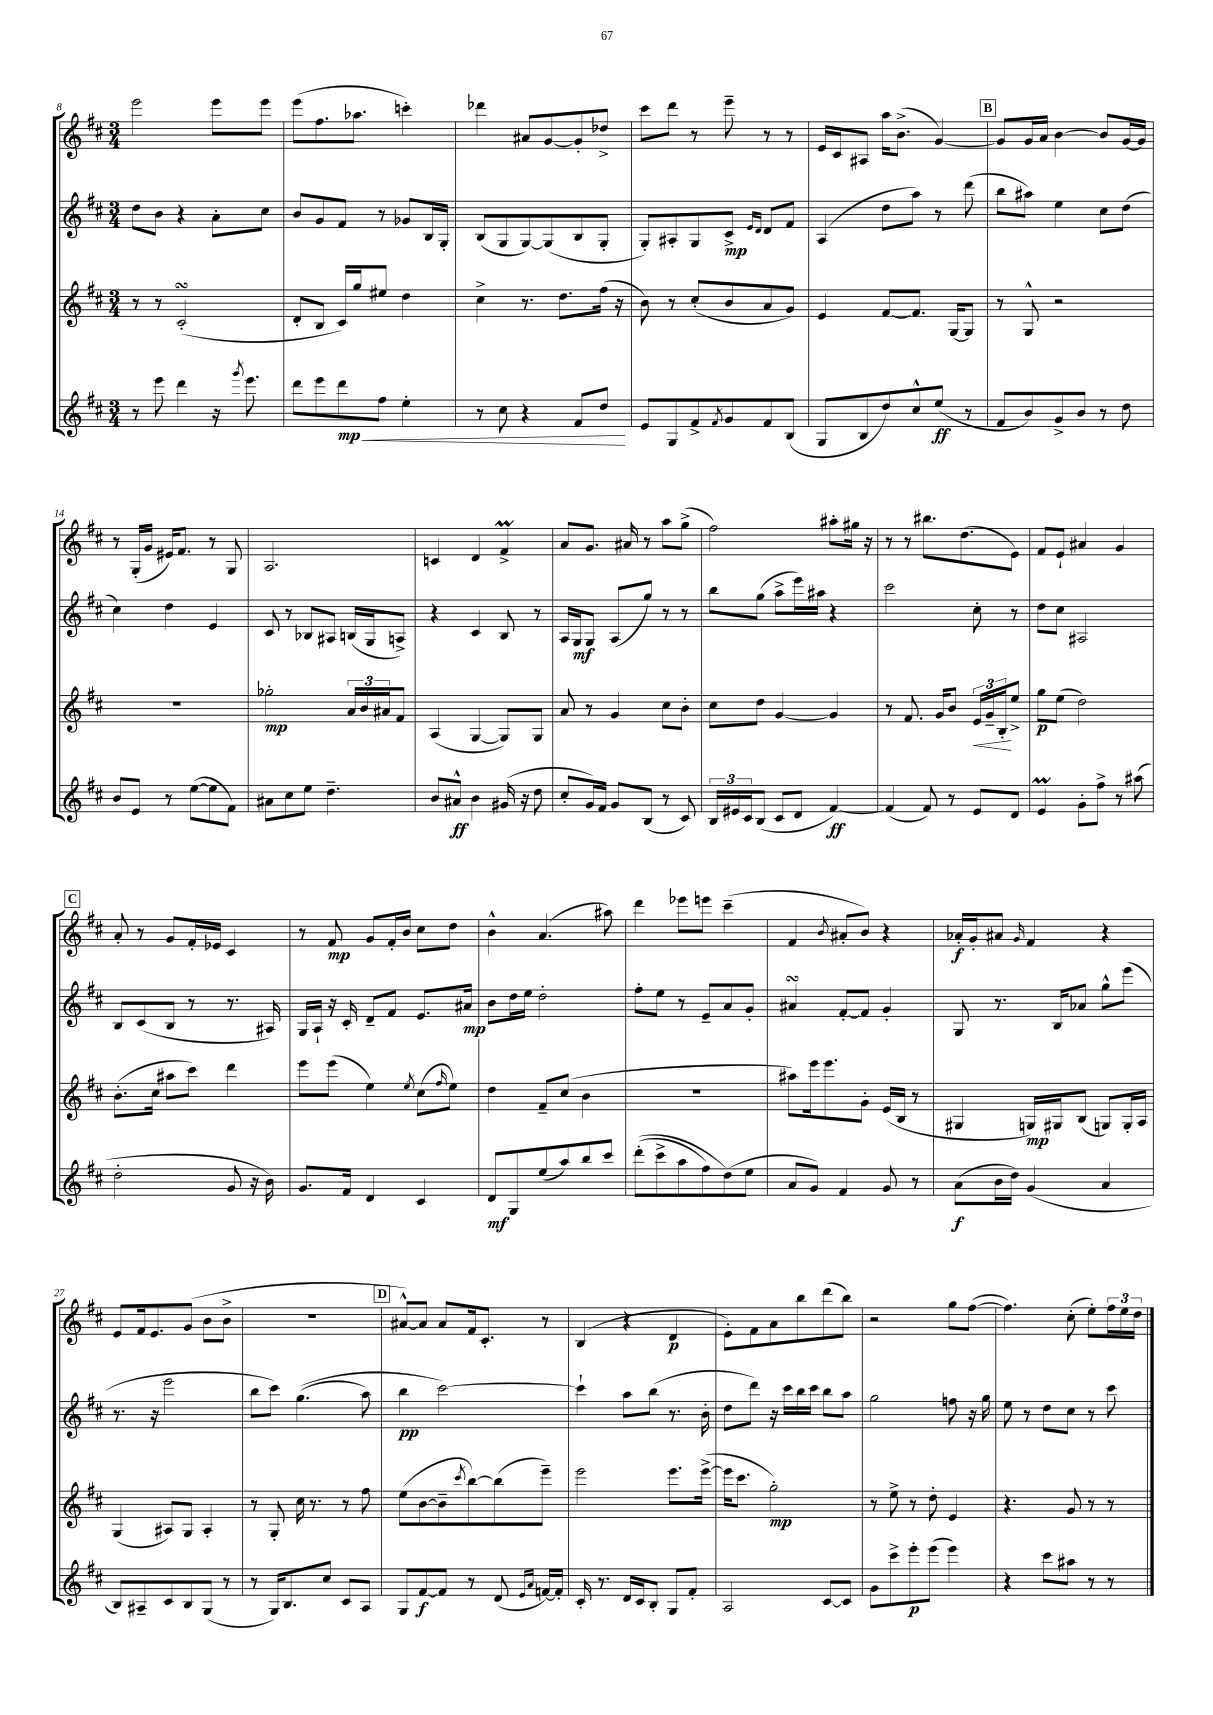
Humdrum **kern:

**kern	**kern	**kern	**kern
*staff4	*staff3	*staff2	*staff1
*clefG2	*clefG2	*clefG2	*clefG2
*k[f#c#]	*k[f#c#]	*k[f#c#]	*k[f#c#]
*M3/4	*M3/4	*M3/4	*M3/4
8r	8r	8dd	2eee
8eee	8r	8b	.
4ddd	(2c#'	4r	.
16r	.	8a'	8eee
8qggg	.	.	.
8.eee	.	.	.
.	.	8cc#	8eee
=	=	=	=
8ddd	8d'	8b	(8eee
8eee	8B	8g	8.ff#
8ddd	16c#)	8f#	.
.	16gg	.	8.aa-
8ff#	8ee#	8r	.
4ee'	4dd	8g-	4ccc')
.	.	16B	.
.	.	16G'	.
=	=	=	=
8r	4cc#^	(8B	4ddd-
8cc#	.	8G	.
4r	8.r	[8G)	8a#
.	.	(8G]	[8g
.	8.dd	.	.
8f#	.	8B	8g']
8dd	(16ff#	8G'	8dd-^
.	16r	.	.
=	=	=	=
8e	8b)	8G')	8ccc#
8G	8r	8A#'	8ddd
8f#^	(8cc#'	8G	8r
8qf#	.	.	.
8g	8b	8c#^	8eee~
.	.	16qqe	.
.	.	16qqd	.
8f#	8a	8d	8r
(8B	8g)	8f#	8r
=	=	=	=
8G	4e	(4A	16e
.	.	.	16c#
8B	.	.	8A#
8dd)	[8f#	8dd	16aa
.	.	.	(8.b^
8cc#^^	8.f#]	8aa)	.
(8ee	.	8r	[4g)
.	[16G	.	.
8r	8G]	(8ddd	.
=	=	=	=
8f#	8r	8bb	8g]
8b)	8G^^	8aa#)	16g
.	.	.	16a
8g^	2r	4ee	[4b
8b	.	.	.
8r	.	8cc#	8b]
8dd	.	(8dd	[16g
.	.	.	16g]
=	=	=	=
8b	2.r	4cc#)	8r
8e	.	.	(16G'
.	.	.	16g
8r	.	4dd	16e#)
.	.	.	8.f#
([8ee	.	.	.
8ee]	.	4e	8r
8f#)	.	.	8G
=	=	=	=
8a#	2gg-'	8c#	2.A
8cc#	.	8r	.
8ee	.	8B-	.
4.dd~	.	8A#	.
.	24a	(16B	.
.	24b	.	.
.	.	16G	.
.	24a#	.	.
.	8f#	8A^)	.
=	=	=	=
8b	(4A	4r	4c
8a#^^	.	.	.
4b	[4G	4c#	4d
(16g#	8G])	8B	4f#^
16r	.	.	.
8dd	8G	8r	.
=	=	=	=
8cc#'	8a	16A	8a
.	.	16G	.
16g)	8r	8G	8.g
16f#	.	.	.
8g	4g	(8A	.
.	.	.	16a#
(8B	.	8gg)	8r
8r	8cc#	8r	8aa
8c#)	8b'	8r	(8gg^
=	=	=	=
24B	8cc#	8bb	2ff#)
24e#	.	.	.
24c#	.	.	.
(8B	8dd	(8gg	.
8c#	[4g	8aa^	.
8d	.	16eee)	.
.	.	16aa#	.
[4f#)	4g]	4r	8aa#'
.	.	.	16gg#
.	.	.	16r
=	=	=	=
(4f#]	8r	2ccc#	8r
.	8.f#	.	8r
8f#)	.	.	8.bb#
.	16g	.	.
8r	8b	.	.
.	.	.	(8.dd
8e	24e	8cc#'	.
.	24g~	.	.
.	24B'	.	.
8d	8ee^	8r	8e)
=	=	=	=
4e	8gg	8dd	8f#
.	(8ee	8cc#	8e`
8g'	2dd)	2A#	4a#
8ff#^	.	.	.
8r	.	.	4g
(8aa#	.	.	.
=	=	=	=
2dd'	(8.b'	8B	8a'
.	.	(8c#	8r
.	16cc#	.	.
.	8aa#	8B	8g
.	8ccc#)	8r	16f#'
.	.	.	16e-
8g	4ddd	8.r	4c#
16r	.	.	.
16b)	.	16A#)	.
=	=	=	=
8.g	8eee	16G	8r
.	.	16A`	.
.	(8eee	16r	8f#
16f#	.	16c#'	.
4d	4ee)	8d~	8g
.	.	8f#	16f#'
.	.	.	16b
.	8qee	.	.
4c#	(8cc#	8.e	8cc#
.	16qqff#	.	.
.	8ee)	.	8dd
.	.	16a#	.
=	=	=	=
8d	4dd	8b	4b^^
8G	.	16dd	.
.	.	16ee	.
(8ee	8f#~	2dd'	(4.a
8aa)	(8cc#	.	.
8bb	4b	.	.
8ccc#	.	.	8aa#)
=	=	=	=
&((8ddd'	2.r	8ff#'	4ddd
8ccc#^	.	8ee	.
8aa	.	8r	8eee-
8ff#)	.	8e~	8eee
(8dd&)	.	8a	(4ccc#~
8ee	.	8g'	.
=	=	=	=
8a	8aa#)	4a#	4f#
8g)	16eee	.	.
.	8.eee	.	.
.	.	.	8qb
4f#	.	[8f#'	8a#'
.	8g'	8f#]	8b)
8g	(16e	4g'	4r
.	16B	.	.
8r	8r	.	.
=	=	=	=
(8a	4G#	8G	16a-'
.	.	.	16g'
16b	.	8.r	8a#
16dd)	.	.	.
.	.	.	16qqg
(4g	16G)	.	4f#
.	16G#	16B	.
.	(8B	8a-	.
4a	8G)	8gg^^	4r
.	16G'	(8eee	.
.	16A	.	.
=	=	=	=
8B)	(4G	8.r	8e
8A#~	.	.	16f#
.	.	16r	8.e
8c#	8A#)	2eee	.
8B	8G	.	(8g
(8G	4A#'	.	8b
8r	.	.	8b^
=	=	=	=
8r	8r	8bb	2.r
16G)	8G'	8ccc#)	.
8.B	.	.	.
.	16cc#	&((4.gg	.
.	8.r	.	.
8cc#	.	.	.
8c#	8r	.	.
8A	8ff#	8aa)	.
=	=	=	=
8G	(8ee	4bb	[8a#^^)
[8f#	[8b	.	8a#]
8f#]	8b~]	[2ccc#&)	8a#
.	8qccc#	.	.
8r	[8bb)	.	16f#
.	.	.	8.c#'
(8d	(8bb]	.	.
16qqe	.	.	.
16qqa	.	.	.
[16f)	8eee~)	.	8r
16f']	.	.	.
=	=	=	=
16c#'	2eee	4ccc#`]	(4B
8.r	.	.	.
16d	.	8aa	4r
16c#	.	.	.
8B'	.	(8bb	.
8G	8.eee	8.r	4d
8f#'	.	.	.
.	([16eee^	16b'	.
=	=	=	=
2A	16eee]	8dd	8e')
.	8.ccc#	.	.
.	.	8ddd)	8f#
.	2gg')	16r	8a
.	.	16ccc#	.
.	.	16bb	8bb
.	.	16ccc#	.
[8c#	.	8bb	(8ddd
8c#]	.	8aa	8bb)
=	=	=	=
8g	8r	2gg	2r
8ccc#^	8ee^	.	.
8eee'	8r	.	.
(8eee	8dd'	.	.
4eee)	4e	8ff	8gg
.	.	16r	([8ff#
.	.	16gg	.
=	=	=	=
4r	4.r	8ee	4.ff#])
.	.	8r	.
8ccc#	.	8dd	.
8aa#	8g	8cc#	(8cc#'
8r	8r	8r	8ee')
8r	8r	8ccc#	24ff#
.	.	.	24ee
.	.	.	24dd
==	==	==	==
*-	*-	*-	*-
